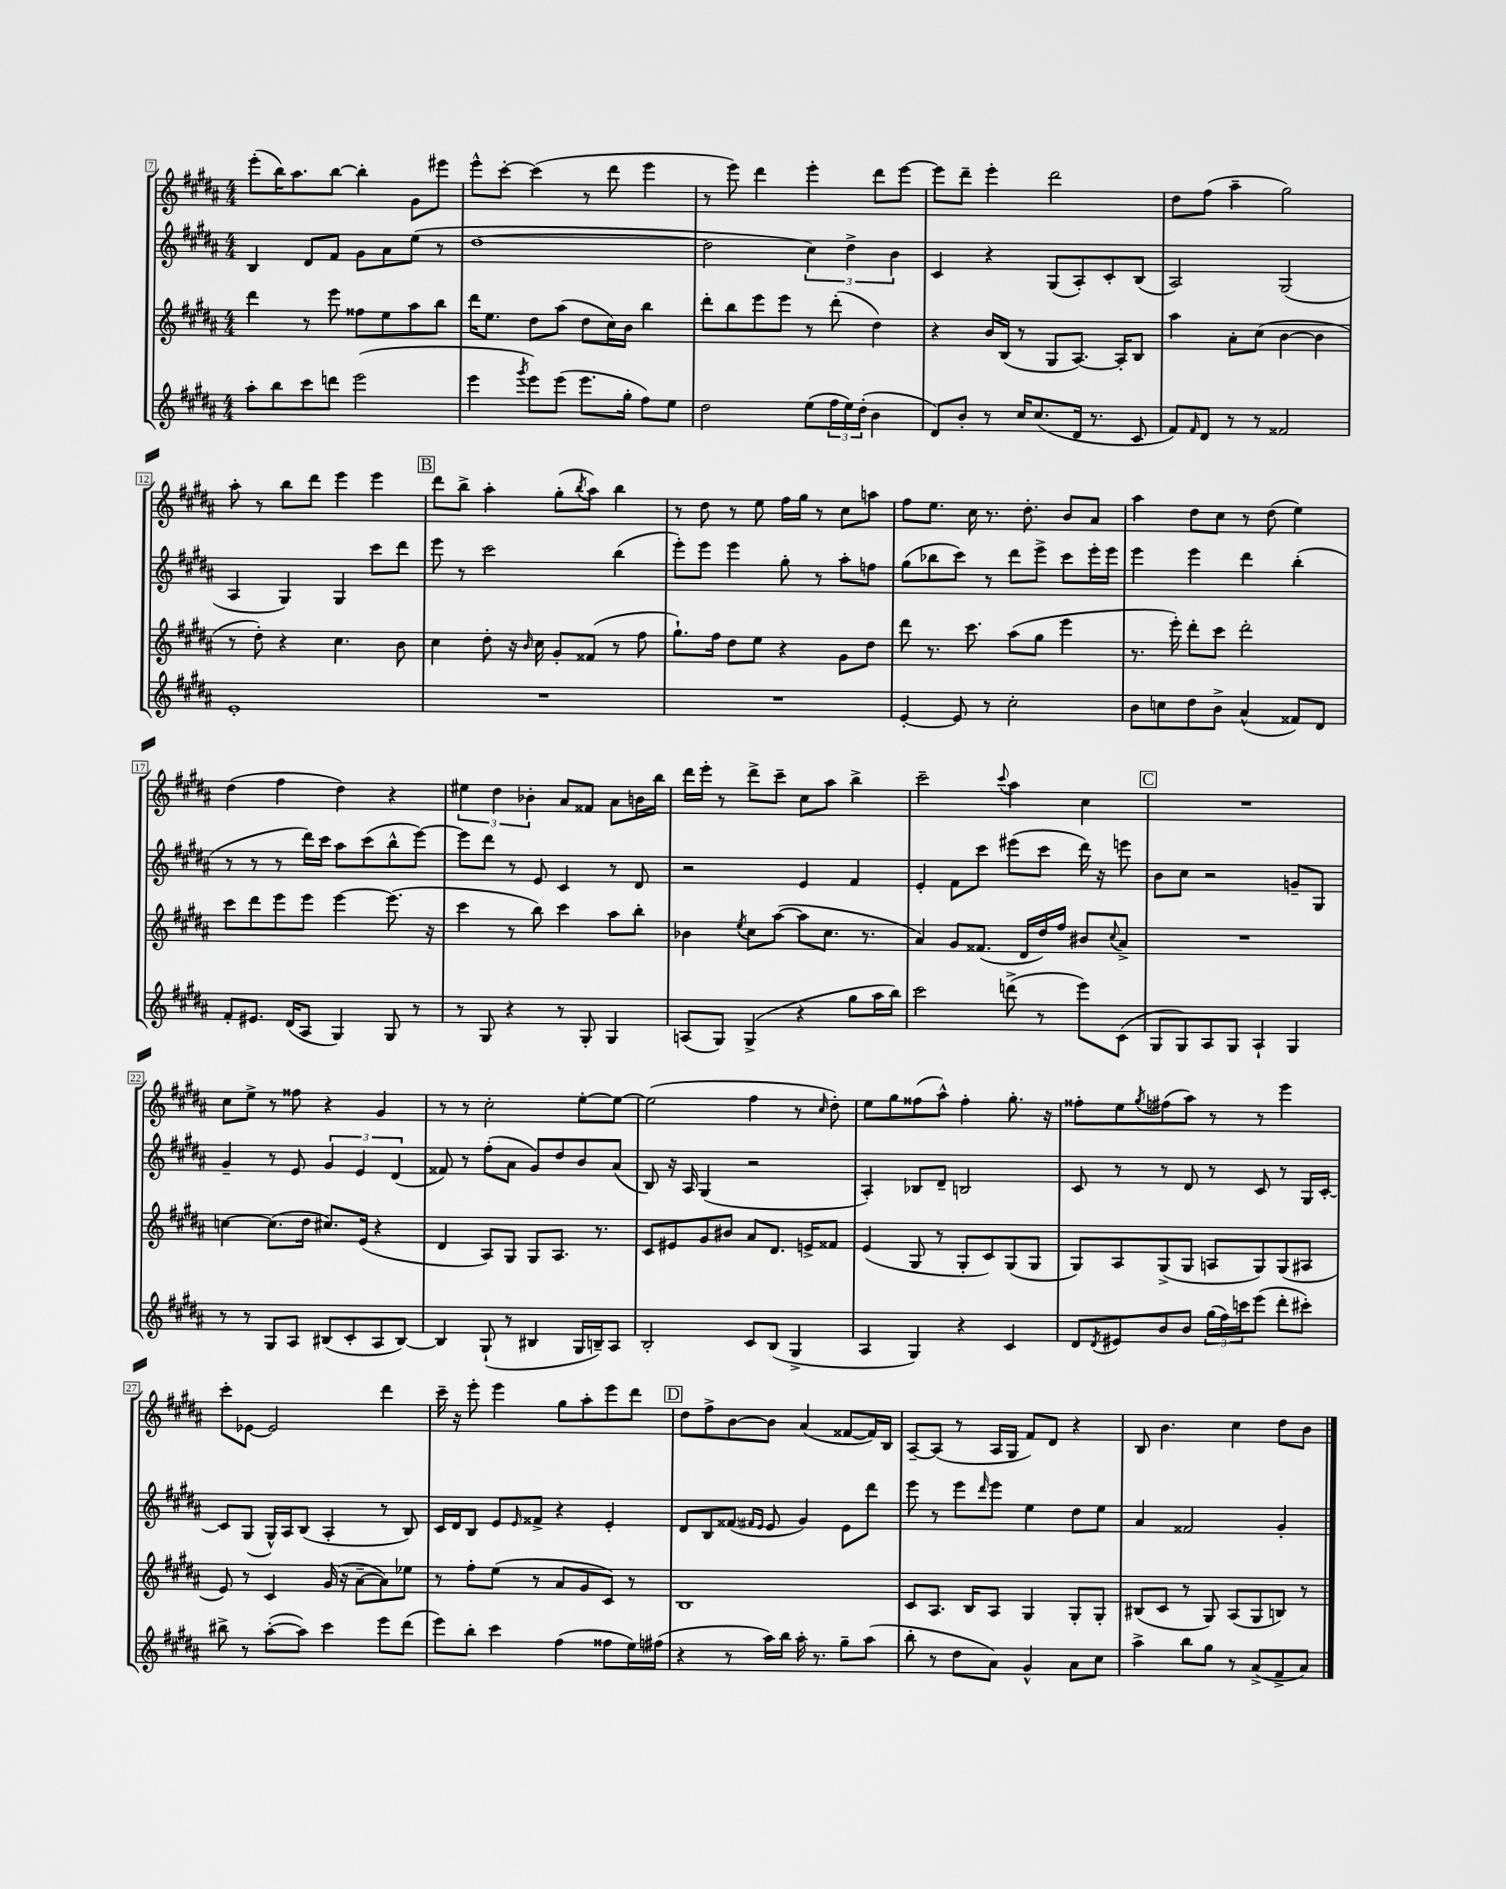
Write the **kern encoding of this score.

**kern	**kern	**kern	**kern
*staff4	*staff3	*staff2	*staff1
*clefG2	*clefG2	*clefG2	*clefG2
*k[f#c#g#d#a#]	*k[f#c#g#d#a#]	*k[f#c#g#d#a#]	*k[f#c#g#d#a#]
*M4/4	*M4/4	*M4/4	*M4/4
8aa#'\L	4ddd#\	4B/	(8eee'\L
8bb\	.	.	16bb\K)
.	.	.	8.aa#\
8ccc#\	8r	8d#/L	.
8ddd\J	8eee\	8f#/J	[8bb\J
(2eee\	8ff##\L	8g#\L	4bb'\]
.	8ee\	8a#\	.
.	8aa#\	(8ee\J	8g#\L
.	8bb\J	8r	8eee#\J
=	=	=	=
4eee\	16ddd#\LK	[1dd#	8eee^^\L
.	8.ee\J	.	.
.	.	.	[8ccc#'\J
8qggg#/	.	.	.
8eee\L)	8dd#\L	.	(4ccc#\]
(8eee\J	(8aa#\J	.	.
8.eee\L	8dd#\L	.	8r
.	16cc#\L)	.	8ddd#\
16gg#'\Jk	16b\JJ	.	.
8ff#\L)	4bb\	.	4eee\
8ee\J	.	.	.
=	=	=	=
2dd#\	8ddd#'\L	2dd#\]	8r
.	8bb\	.	8eee\)
.	8eee\	.	4ddd#\
.	8eee\J	.	.
(8ee\L	8r	6cc#\)	4eee'\
24ff#\L	(8ddd#'\	.	.
24ee\)	.	6dd#^\	.
(24dd#'\JJ	.	.	.
4b\	4dd#\)	.	8ddd#\L
.	.	6b\	.
.	.	.	[8eee\J
=	=	=	=
8d#/L)	4r	4c#/	8eee\]L
8b'/J	.	.	8ddd#~\J
8r	16b/LL	4r	4eee'\
.	(16B/JJ	.	.
16cc#/LK	8r	.	.
(8.cc#/	.	.	.
.	8G#/L	(8G#/L	2ddd#\
16d#/Jk	[8.A#/J)	8A#'/)	.
8.r	.	.	.
.	.	8c#'/	.
.	16A#'/]LK	.	.
8c#/	8B/J	(8B/J	.
=	=	=	=
8f#/L)	4aa#\	2A#/)	8dd#\L
16qqf#/	.	.	.
8d#/J	.	.	(8ff#\J
8r	8a#'\L	.	4aa#~\
8r	(8cc#\J	.	.
2f##/	[4b\	(2G#/	2gg#\)
.	4b\]	.	.
=	=	=	=
1e'	8r	4A#/	8aa#'\
.	8dd#'\)	.	8r
.	4r	4G#/)	8bb\L
.	.	.	8ddd#\J
.	4.cc#\	4G#/	4eee\
.	.	8ccc#\L	4eee\
.	8b\	8ddd#\J	.
=	=	=	=
1r	4cc#\	8eee\	8ddd#\L
.	.	8r	8bb^\J
.	8dd#'\	2ccc#\	4aa#'\
.	16r	.	.
.	16qqb/	.	.
.	16cc#\	.	.
.	8g#'/L	.	(8gg#'\L
.	.	.	8qbb/
.	(8f##/J	.	8aa#\J)
.	8r	(4bb\	4bb\
.	8ff#\	.	.
=	=	=	=
1r	8.gg#`\L)	8eee'\L)	8r
.	.	8eee\J	8dd#\
.	16ff#\Jk	.	.
.	8dd#\L	4eee\	8r
.	8ee\J	.	8ee\
.	4r	8gg#'\	16ff#\LL
.	.	.	16gg#\JJ
.	.	8r	8r
.	8g#\L	8aa#'\L	8cc#\L
.	8dd#\J	8ff\J	8aa\J
=	=	=	=
[4e'/	8ddd#\	(8gg#\L	8ff#\L
.	8.r	8bb-\	8.ee\J
8e/]	.	8ccc#\J)	.
.	8.ccc#\	.	16cc#\
8r	.	8r	8.r
2cc#'\	(8aa#\L	8ddd#\L	.
.	.	.	8.dd#'\
.	8gg#\J	8eee^\J	.
.	4eee\	8ccc#\L	8b/L
.	.	16eee'\L	8a#/J
.	.	16eee\JJ	.
=	=	=	=
8b\L	8.r	4eee\	4aa#\
8cc\	.	.	.
.	16eee'\)	.	.
8dd#\	8ddd#'\L	4eee\	8dd#\L
8b^\J	8ccc#\J	.	8cc#\J
(4a#^^/	2ddd#'\	4ddd#\	8r
.	.	.	(8dd#\
8f##/L)	.	(4bb'\	4ee\)
8d#/J	.	.	.
=	=	=	=
8f#'/L	8ccc#\L	8r	(4dd#\
8.e#/J	8ddd#\	8r	.
.	8eee\	8r	4ff#\
(16d#/LK	.	.	.
8A#/J	8eee\J	16ddd#\LL)	.
.	.	16ccc#\JJ	.
4G#/)	[4eee\	8aa#\L	4dd#\)
.	.	(8ccc#\	.
8G#/	(8.eee\]	8bb^^\	4r
8r	.	[8eee\J)	.
.	16r	.	.
=	=	=	=
8r	4ccc#\	8eee\]L	6ee#\
8G#/	.	8ddd#\J	.
.	.	.	6dd#\
4r	8r	8r	.
.	.	.	6b-'\
.	8bb\)	8e/	.
8r	4ccc#\	4c#/	8a#/L
8G#'/	.	.	8f##/J
4G#/	8aa#\L	8r	8a#\L
.	8bb'\J	8d#/	16b\L
.	.	.	16bb\JJ
=	=	=	=
(8A/L	4b-\	2r	16ddd#\LL
.	.	.	16eee'\JJ
8G#/J)	.	.	8r
.	8qee/	.	.
(4G#^/	8cc#\L	.	8ddd#^\L
.	([8aa#\J	.	8ccc#~\J
4r	8aa#\]L	4e/	8cc#\L
.	8.cc#\J	.	8aa#\J
8gg#\L	.	4f#/	4bb^\
.	8.r	.	.
16aa#\L	.	.	.
16bb\JJ)	.	.	.
=	=	=	=
2ccc#\	4a#/)	4e'/	2ccc#~\
.	8g#/L	8f#\L	.
.	(8.f##/J	8ccc#\J	.
.	.	.	8qqccc#/
(8ddd^\	.	(8eee#\L	4aa#\
.	16d#/LL	.	.
8r	16dd#/)	8ccc#\J	.
.	16ff#/JJ	.	.
8eee\L)	8b#/L	16ddd#\)	4cc#\
.	.	16r	.
.	8qqcc#/	.	.
(8c#\J	8a#^/J	8eee\	.
=	=	=	=
8G#/L	1r	8b\L	1r
8G#/)	.	8cc#\J	.
8A#/	.	2r	.
8G#/J	.	.	.
4A#`/	.	.	.
4G#/	.	8g~/L	.
.	.	8G#/J	.
=	=	=	=
8r	[4cc\	4g#~/	8cc#\L
8r	.	.	8ee^\J
8G#/L	(8.cc\]L	8r	8r
8A#/J	.	8e/	8ff##\
.	16dd#\Jk	.	.
(8B#/L	8.cc#/L)	6g#/	4r
8c#'/	.	.	.
.	.	6e/	.
.	(16e/Jk	.	.
8A#/	4r	.	4g#/
.	.	(6d#/	.
[8B#/J)	.	.	.
=	=	=	=
4B#/]	4d#/	8f##/)	8r
.	.	8r	8r
(8G#`/	8A#/L)	(8ff#'\L	2cc#'\
8r	8G#/J	8a#\J	.
4B#/	8G#/L	8g#/L)	.
.	8.A#/J	8dd#/	.
16G#/LL	.	8b/	[8ee'\L
16B~/J)	8.r	.	.
8A#/J	.	(8a#/J	8ee\_J
=	=	=	=
2B'/	8c#/L	8B/)	(2ee\]
.	8e#/	16r	.
.	.	16A#/	.
.	8g#/	(4G#/	.
.	8b#/J	.	.
8c#/L	8a#/L	2r	4ff#\
(8B/J	8.d#/J	.	.
4G#^/	.	.	8r
.	16e^/LK	.	.
.	.	.	16qqcc#/
.	8f##/J	.	8dd#'\)
=	=	=	=
4A#/	(4e/	4A#'/)	8ee\L
.	.	.	8gg#\
4G#/)	8G#/	8B-/L	(8ff##\
.	8r	8d#~/J	8aa#^^\J)
4r	8G#'/L	2B/	4ff##'\
.	8c#/)	.	.
4c#/	(8G#/	.	8.gg#'\
.	8G#/J	.	.
.	.	.	16r
=	=	=	=
8d#/L	8G#/L)	8c#/	8ff##'\L
8qd#/	.	.	.
8e#/	8A#/	8r	8ee\
.	.	.	8qgg#/
8b/	(8G#^/	8r	(8ff#\
8b/J	8G#/J	8d#/	8aa#\J)
(24gg#\LL	8A/L	8r	8r
24ff#\)	.	.	.
24ccc\J	.	.	.
(8eee\J	8G#/)	8c#/	8r
8ddd#'\L	(8G#/	8r	4eee\
8ccc#'\J)	8A#/J	16G#/LL	.
.	.	[16c#'/JJ	.
=	=	=	=
8bb#^\	8e/)	8c#/]L	8ccc#'\L
8r	8r	(8G#/J	[8e-\J
([8aa#'\L	4c#/	16G#^^/LL)	2e-/]
.	.	16A#/J	.
8aa#\]J)	.	(8B/J	.
4ccc#\	(16g#/	4A#'/	.
.	16r	.	.
.	[8a#~\L	.	.
8eee\L	8a#\])	8r	4ddd#\
(8ddd#\J	8ee-\J	8B/)	.
=	=	=	=
8eee\L)	8r	16c#/LL	16ccc#~\
.	.	16d#/J	16r
8bb'\J	8ff#'\L	8B/J	8eee'\
4ccc#\	(8ee\J	8e/L	4eee\
.	.	16qqe/	.
.	8r	8f##^/J	.
(4ff#\	8a#/L	4r	8gg#\L
.	8g#/	.	8aa#'\
8ff##\L	8c#/J)	4e'/	8eee\
16ee\L)	8r	.	8ddd#\J
(16ff#\JJ	.	.	.
=	=	=	=
4r	1B	8d#/L	8dd#\L
.	.	8B/	8ff#^\
8r	.	(8f##/J	[8b\
.	.	16qqf#/LL	.
.	.	16qqe/JJ	.
16aa#\LL)	.	8e/	8b\]J
16bb\JJ	.	.	.
16aa#'\	.	4g#/)	(4a#/
8.r	.	.	.
8gg#~\L	.	8e\L	[8f##/L
(8aa#\J	.	8ddd#\J	16f##/]L)
.	.	.	16B/JJ
=	=	=	=
8bb'\	8c#/L	8eee\	[8A#~/L
8r	8.A#/J	8r	(8A#/]J
8dd#\L	.	8eee\L	8r
.	16B/LK	.	.
.	.	16qqddd#/	.
8a#\J)	8A#/J	8eee\J	16A#/LL
.	.	.	16G#/JJ
4g#^^/	4G#/	4ee\	8f#/L)
.	.	.	8d#/J
8a#\L	8G#'/L	8dd#\L	4r
8cc#\J	8G#'/J	8ee\J	.
=	=	=	=
4aa#^\	(8B#/L	4a#/	8B/
.	8c#/J	.	4.b\
8bb\L	8r	2f##/	.
8gg#\J	8G#/)	.	.
8r	(8A#/L	.	4cc#\
(8a#^/L	8G#/	.	.
8f#^/	8B/J)	4g#'/	8dd#\L
8a#/J)	8r	.	8b\J
==	==	==	==
*-	*-	*-	*-
